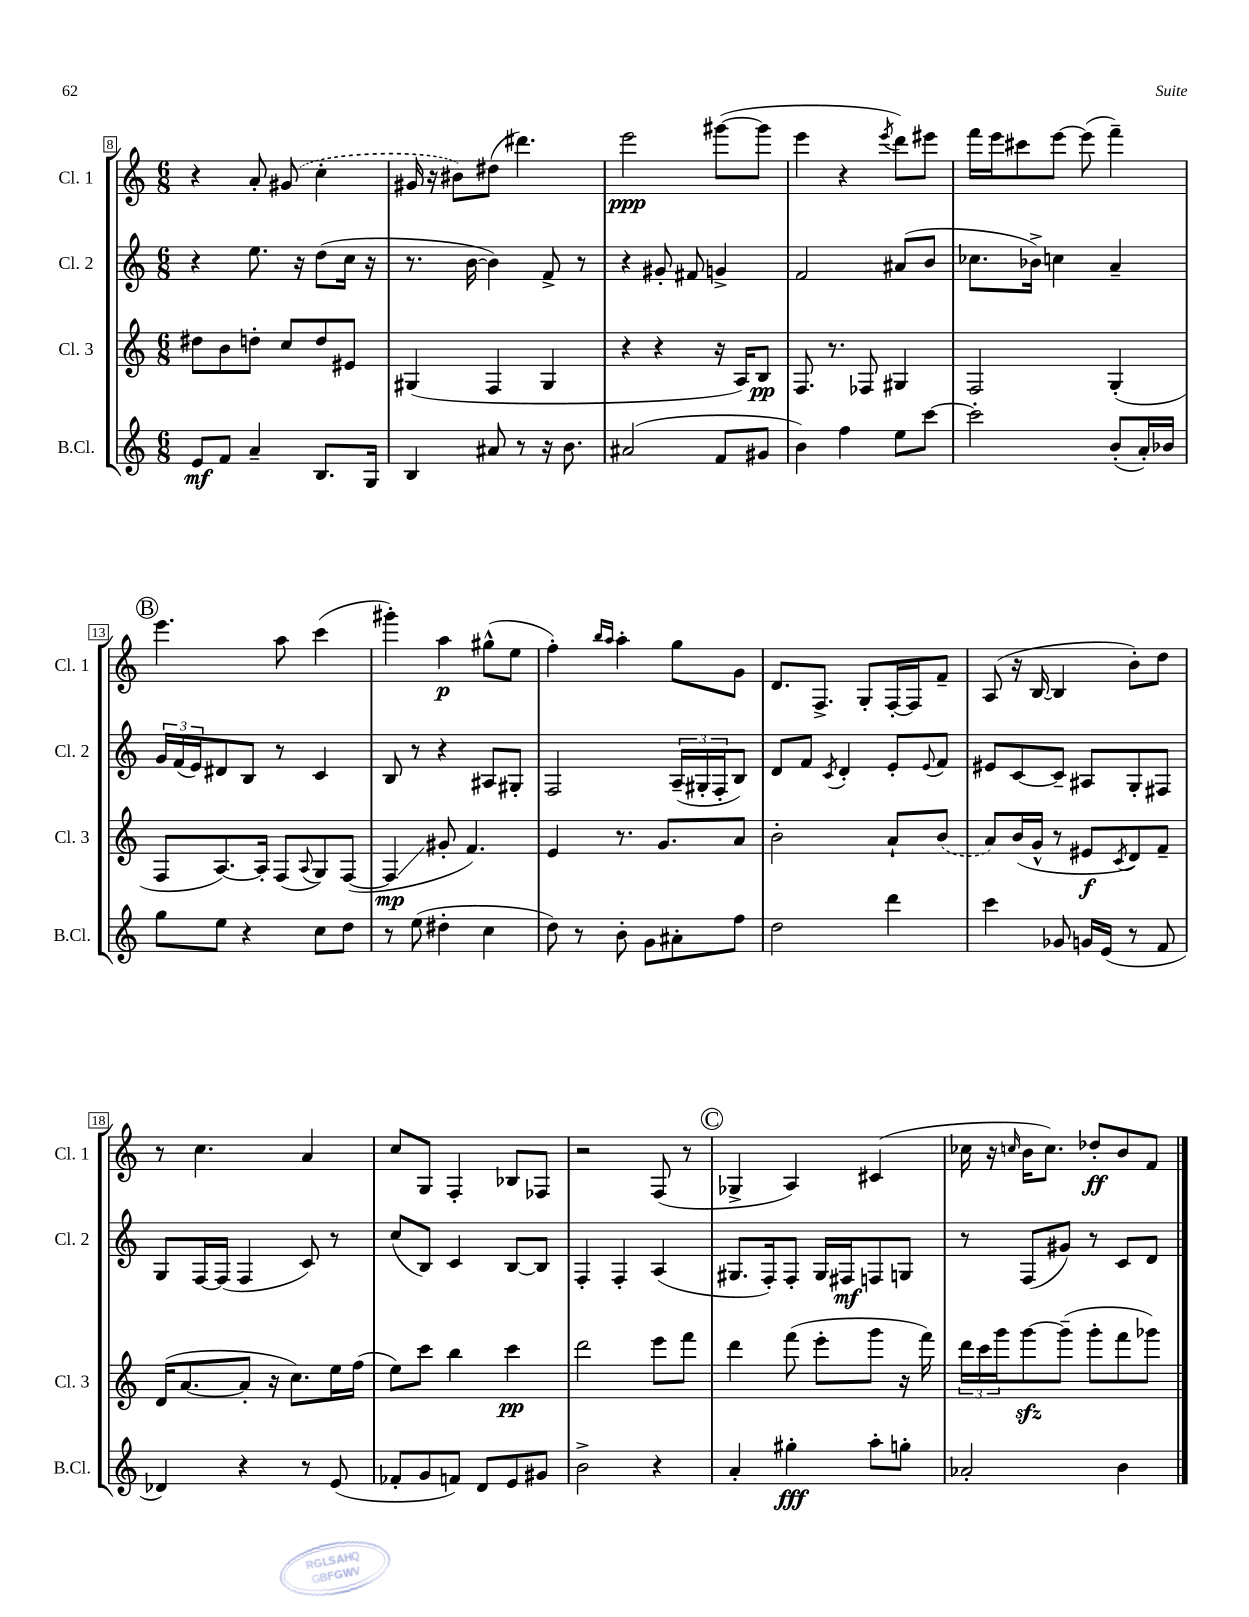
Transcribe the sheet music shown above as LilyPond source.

<<
\new StaffGroup <<
\new Staff = "s0" \with { instrumentName = "Cl. 1" shortInstrumentName = "Cl. 1" } {
    \clef treble \key c \major \numericTimeSignature \time 6/8
    r4 a'8-. \once \slurDashed gis'8( c''4-. |
    gis'16 r16 bis'8) dis''8( dis'''4.) |
    e'''2\ppp gis'''8~( gis'''8 |
    e'''4 r4 \acciaccatura { e'''8 } d'''8) eis'''8 |
    f'''16 e'''16 cis'''8 e'''8~ e'''8( f'''4--) |
    \mark \markup { \circle "B" } e'''4. a''8 c'''4( |
    gis'''4-.) a''4\p gis''8-^( e''8 |
    f''4-.) \grace { b''16 a''16 } a''4-. g''8 g'8 |
    d'8. f8.-> g8-. f16~-. f16 f'8-- |
    a8( r16 b16~ b4 b'8-.) d''8 |
    r8 c''4. a'4 |
    c''8 g8 f4-. bes8 fes8 |
    r2 f8( r8 |
    \mark \markup { \circle "C" } ges4-> a4) cis'4( |
    ces''16 r16 \grace { c''16 } b'16 c''8.) des''8-.\ff b'8 f'8 \bar "|." |
}
\new Staff = "s1" \with { instrumentName = "Cl. 2" shortInstrumentName = "Cl. 2" } {
    \clef treble \key c \major \numericTimeSignature \time 6/8
    r4 e''8. r16 d''8( c''16 r16 |
    r8. b'16~ b'4) f'8-> r8 |
    r4 gis'8-. fis'8 g'4-> |
    f'2 ais'8( b'8 |
    ces''8. bes'16->) c''4 a'4-- |
    \mark \markup { \circle "B" } \tuplet 3/2 { g'16 f'16( e'16) } dis'8 b8 r8 c'4 |
    b8 r8 r4 ais8 gis8-. |
    f2 \tuplet 3/2 { a16--( gis16-. f16-. } b8) |
    d'8 f'8 \acciaccatura { c'8 } d'4-. e'8-. \appoggiatura { e'8 } f'8 |
    eis'8 c'8~ c'8-- ais8 g8-. fis8 |
    g8 f16~ f16( f4 c'8) r8 |
    c''8( b8) c'4 b8~ b8 |
    f4-. f4-. a4( |
    \mark \markup { \circle "C" } gis8. f16-.) f8-. gis16 fis16\mf f8 g8 |
    r8 f8( gis'8) r8 c'8 d'8 \bar "|." |
}
\new Staff = "s2" \with { instrumentName = "Cl. 3" shortInstrumentName = "Cl. 3" } {
    \clef treble \key c \major \numericTimeSignature \time 6/8
    dis''8 b'8 d''8-. c''8 d''8 eis'8 |
    gis4( f4 gis4 |
    r4 r4 r16 a16) b8\pp |
    f8. r8. fes8 gis4 |
    f2 g4-.( |
    \mark \markup { \circle "B" } f8 a8.~) a16-. f8( \appoggiatura { a8 } g8) f8~( |
    f4\glissando\mp gis'8-. f'4.) |
    e'4 r8. g'8. a'8 |
    b'2-. a'8-! \once \slurDashed b'8( |
    a'8) b'16( g'16-^ r8 eis'8\f \acciaccatura { c'8 } d'8) f'8-- |
    d'16( a'8.~ a'8-. r16 c''8.) e''16 f''16( |
    e''8) c'''8 b''4 c'''4\pp |
    d'''2 e'''8 f'''8 |
    \mark \markup { \circle "C" } d'''4 f'''8( e'''8-. g'''8 r16 f'''16) |
    \tuplet 3/2 { d'''16 c'''16 g'''16 } g'''8~\sfz g'''8--( g'''8-. f'''8 ges'''8) \bar "|." |
}
\new Staff = "s3" \with { instrumentName = "B.Cl." shortInstrumentName = "B.Cl." } {
    \clef treble \key c \major \numericTimeSignature \time 6/8
    e'8\mf f'8 a'4-- b8. g16 |
    b4 ais'8 r8 r16 b'8. |
    ais'2( f'8 gis'8 |
    b'4) f''4 e''8 c'''8~ |
    c'''2-. b'8-.( a'16-.) bes'16 |
    \mark \markup { \circle "B" } g''8 e''8 r4 c''8 d''8 |
    r8 e''8( dis''4-. c''4 |
    d''8) r8 b'8-. g'8 ais'8-. f''8 |
    d''2 d'''4 |
    c'''4 ges'8 g'16 e'16( r8 f'8 |
    des'4) r4 r8 e'8( |
    fes'8-. g'8 f'8) d'8 e'8 gis'8 |
    b'2-> r4 |
    \mark \markup { \circle "C" } a'4-. gis''4-.\fff a''8-. g''8-. |
    aes'2-. b'4 \bar "|." |
}
>>
>>
\layout { \context { \Score currentBarNumber = #8 \override BarNumber.stencil = #(make-stencil-boxer 0.1 0.3 ly:text-interface::print) } }
